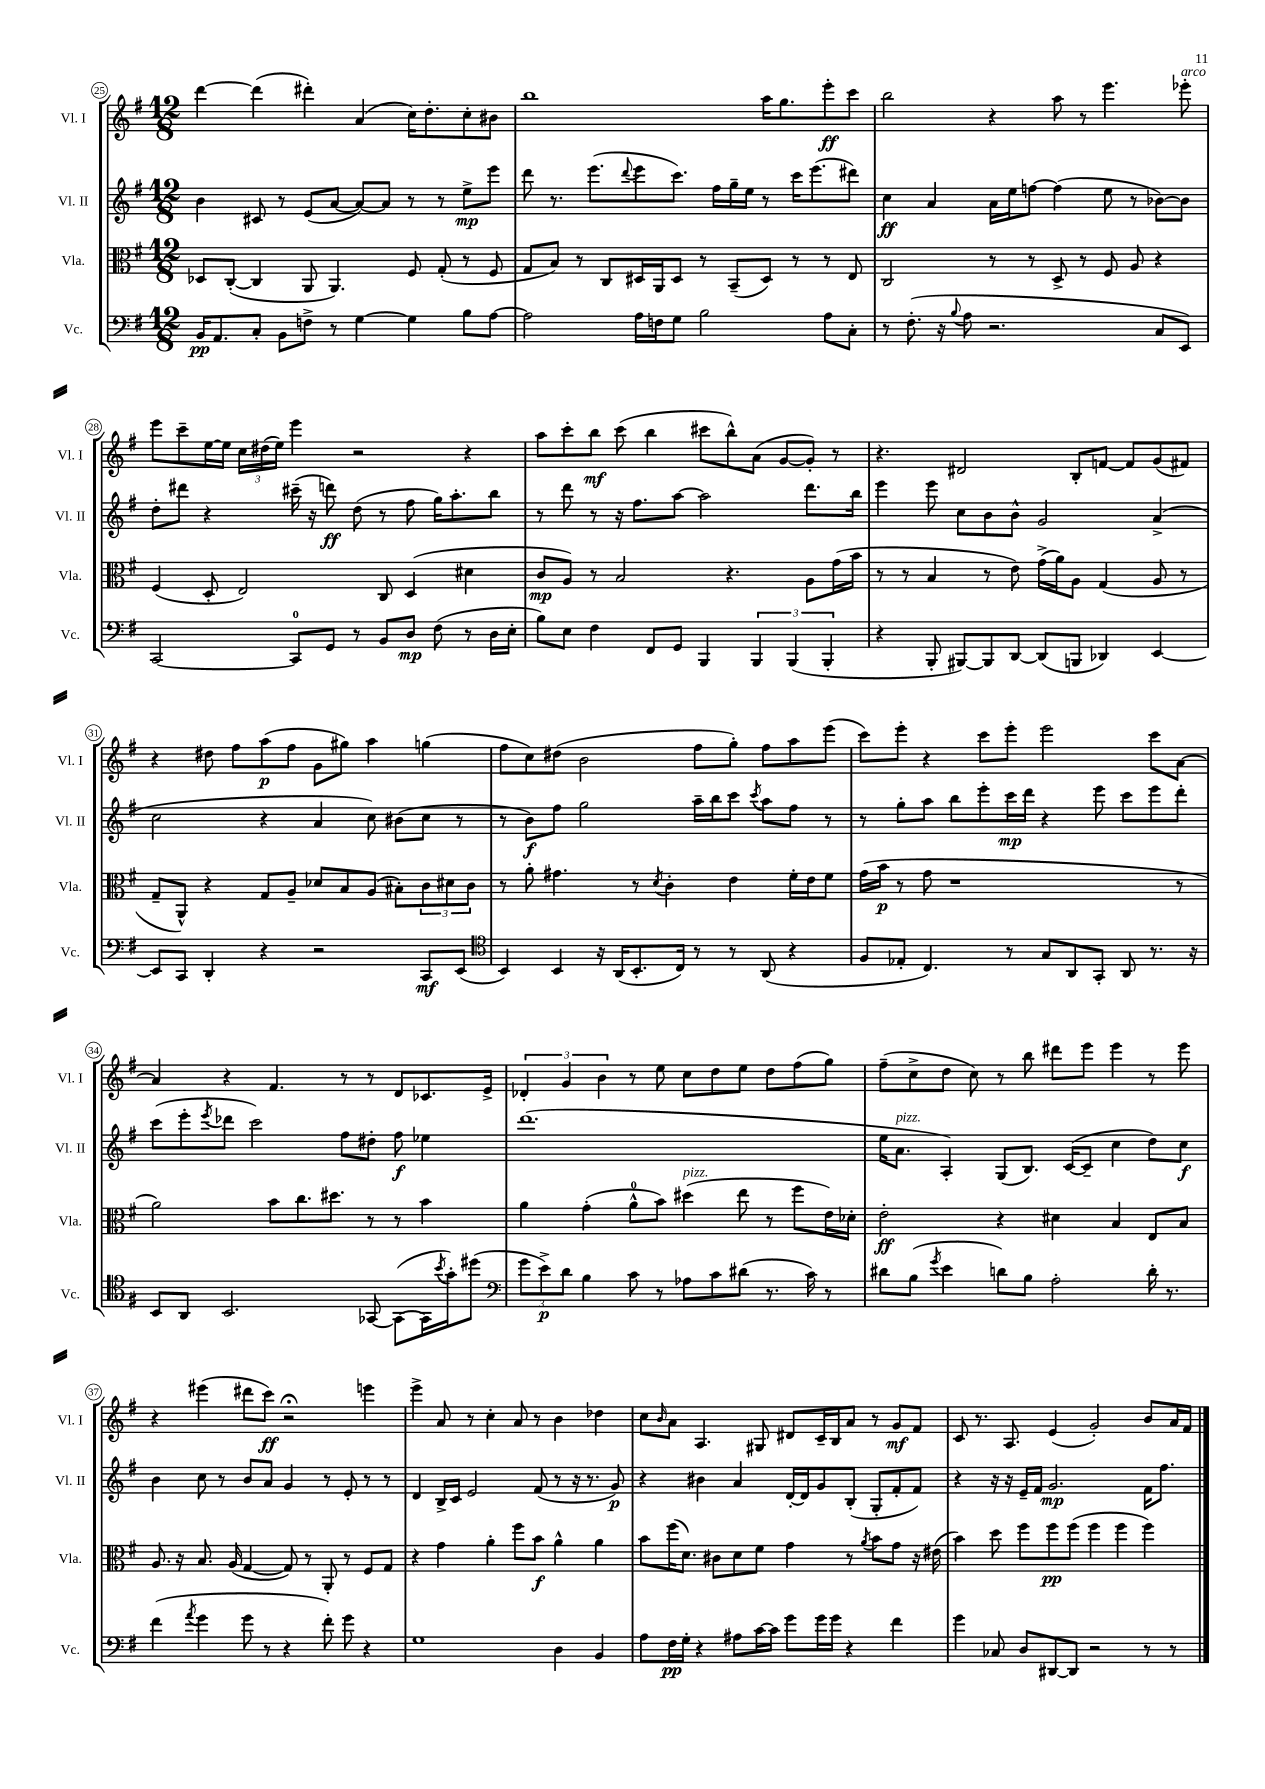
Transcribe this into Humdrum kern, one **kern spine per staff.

**kern	**kern	**kern	**kern
*staff4	*staff3	*staff2	*staff1
*clefF4	*clefC3	*clefG2	*clefG2
*k[f#]	*k[f#]	*k[f#]	*k[f#]
*M12/8	*M12/8	*M12/8	*M12/8
16BB/LK	8D-/L	4b\	[4ddd\
8.AA/	.	.	.
.	([8C'/J	.	.
8C'/J	4C/]	8c#/	(4ddd\]
8BB\L	.	8r	.
8F^\J	8AA/	(8e/L	4ddd#'\)
8r	4.AA/)	[8a/J	.
[4G\	.	8a/_L)	(4a/
.	.	8a/]J	.
4G\]	8F#/	8r	16cc\LK)
.	.	.	8.dd'\
.	(8G'/	8r	.
8B\L	8r	8ee^\L	8cc'\
[8A\J	8F#/	8eee\J	8b#\J
=	=	=	=
2A\]	8G/L	8ddd\	1bb
.	8B/J)	8.r	.
.	8r	.	.
.	.	(8.eee\L	.
.	8C/L	.	.
.	.	8qqddd/	.
16A\LL	16D#/L	8eee\	.
16F\J	16AA/J	.	.
8G\J	8D#/J	8.ccc\J)	.
2B\	8r	.	.
.	.	16ff#\LL	.
.	(8BB~/L	16gg~\	.
.	.	16ee\JJ	.
.	8D#/J)	8r	16aa\LK
.	.	.	8.gg\
.	8r	16ccc\LK	.
.	.	(8.eee\	.
8A\L	8r	.	8eee'\
8C'\J	8E/	8ddd#\J)	8ccc\J
=	=	=	=
8r	2C/	4cc\	2bb\
(8.F#'\	.	.	.
.	.	4a/	.
16r	.	.	.
8qqB/	.	.	.
8A\	.	.	.
2.r	8r	16a\LL	4r
.	.	16ee\J	.
.	8r	[8ff\J	.
.	8D^/	(4ff\]	8aa\
.	8r	.	8r
.	8F#/	8ee\	4.eee\
.	8A/	8r	.
8C/L	4r	[8b-\L)	.
8EE/J)	.	8b-\]J	8eee-'\
=	=	=	=
[2CC/	(4F#/	8dd'\L	8eee\L
.	.	8ddd#\J	8ccc~\
.	8D'/	4r	[16ee\L
.	.	.	16ee\]JJ
.	2E/)	.	24cc\LL
.	.	.	(24dd#\
.	.	.	24ee\JJ)
8CC/]L	.	(16ccc#~\	4eee\
.	.	16r	.
8GG/J	.	8ddd\)	.
8r	.	(8dd\	2r
8BB/L	8C/	8r	.
8D/J	(4D/	8ff#\	.
(8F#\	.	16gg\LK)	.
.	.	8.aa'\	.
8r	4d#\	.	4r
16D\LL	.	8bb\J	.
16E'\JJ	.	.	.
=	=	=	=
8B\L)	8c/L	8r	8aa\L
8E\J	8A/J)	8ddd\	8ccc'\
4F#\	8r	8r	8bb\J
.	2B/	16r	(8ccc\
.	.	8.ff#\L	.
8FF#/L	.	.	4bb\
8GG/J	.	[8aa\J	.
4BBB/	.	2aa\]	8ccc#\L
.	4.r	.	8bb^^\)
6BBB/	.	.	(8a\J
.	.	.	[8g/L
(6BBB/	.	.	.
.	8A\L	8.ddd\L	8g'/]J)
6BBB'/	.	.	.
.	(16g\L	.	8r
.	16b\JJ	16bb\Jk	.
=	=	=	=
4r	8r	4eee\	4.r
.	8r	.	.
8BBB'/	4B/	8eee\	.
[8BBB#/L)	.	8cc\L	2d#/
8BBB#/]	8r	8b\	.
[8DD/J	8e\)	8b^^\J	.
(8DD/]L	(16g^\LL	2g/	.
.	16a\J)	.	.
8BBB/J	8A\J	.	8B'/L
4DD-/)	(4G/	.	[8f/J
.	.	.	8f/]L
[4EE/	8A/	(4a^/	(8g/
.	8r	.	8f#/J)
=	=	=	=
8EE/]L	8G~/L	2cc\	4r
8CC/J	8AA^^/J)	.	.
4DD'/	4r	.	8dd#\
.	.	.	8ff#\L
4r	8G/L	4r	(8aa\
.	8A~/J	.	8ff#\J
2r	8d-/L	4a/	8g\L
.	8B/	.	8gg#\J)
.	(8A/J	8cc\)	4aa\
.	8B#'\L)	(8b#\L	.
8CC/L	12c\	8cc\J	(4gg\
.	12d#\	.	.
(8EE/J	.	8r	.
.	12c\J	.	.
=	=	=	=
*clefC4	*	*	*
4BB/)	8r	8r	8ff#\L
.	8a'\	8b\L)	8cc\)
4BB/	4.g#\	8ff#\J	(8dd#\J
.	.	2gg\	2b\
16r	.	.	.
(16AA/LK	.	.	.
8.BB'/	8r	.	.
.	8qd/	.	.
.	4c'\	.	.
16C/Jk)	.	.	.
8r	.	16aa~\LL	8ff#\L
.	.	16bb\J	.
8r	4e\	8ccc\J	8gg'\J)
.	.	8qccc/	.
(8AA/	.	8aa\L	8ff#\L
4r	16f#'\LL	8ff#\J	8aa\
.	16e\J	.	.
.	8f#\J	8r	(8eee\J
=	=	=	=
8F#/L	(16g\LL	8r	8ccc\L)
.	16b\JJ	.	.
8E-'/J	8r	8gg'\L	8eee'\J
4.C/)	8g\	8aa\J	4r
.	1r	8bb\L	.
.	.	8eee'\	8ccc\L
8r	.	16ccc\L	8eee'\J
.	.	16ddd\JJ	.
8G/L	.	4r	2eee\
8AA/	.	.	.
8GG'/J	.	8eee\	.
8AA/	.	8ccc\L	.
8.r	.	8eee\	8ccc\L
.	8r	8ddd'\J	[8a\J
16r	.	.	.
=	=	=	=
8BB/L	2a\)	(8ccc\L	4a/]
8AA/J	.	8eee'\	.
.	.	8qeee/	.
2.BB/	.	8ddd-\J	4r
.	.	2ccc\)	.
.	8b\L	.	4.f#/
.	8.cc\	.	.
.	8.dd#\J	.	.
.	.	8ff#\L	8r
[8GG-/	8r	8dd#'\J	8r
(8GG-\_L	8r	8ff#\	8d/L
16GG-\]L	4b\	4ee-\	8.c-/
8qb/	.	.	.
16g'\J)	.	.	.
(8dd#\J	.	.	.
.	.	.	16e^/Jk
=	=	=	=
*clefF4	*	*	*
12g\L	4a\	(1.ddd	6d-'/
12e^\)	.	.	.
12d\J	.	.	6g/
4B\	(4g'\	.	.
.	.	.	6b\
8c\	8a^^\L	.	8r
8r	8b\J)	.	8ee\
8A-\L	(4dd#\	.	8cc\L
8c\	.	.	8dd\
(8d#\J	8ee\	.	8ee\J
8.r	8r	.	8dd\L
.	8ff#\L	.	(8ff#\
16c\)	.	.	.
8r	16e\L)	.	8gg\J)
.	16d-'\JJ	.	.
=	=	=	=
8d#\L	2e'\	16ee\LK	(8ff#~\L
.	.	8.a\J	.
(8B\J	.	.	8cc^\
8qg/	.	.	.
4e\	.	4A'/)	8dd\J
.	.	.	8cc\)
8d\L)	4r	(8G/L	8r
8B\J	.	8.B/J)	8bb\
2A'\	4d#\	.	8ddd#\L
.	.	([16c/LK	.
.	.	8c~/]J	8eee\J
.	4B/	4cc\	4eee\
16d'\	8E/L	8dd\L)	8r
8.r	.	.	.
.	8B/J	8cc\J	8eee\
=	=	=	=
(4f#\	8.A/	4b\	4r
.	16r	.	.
8qa/	.	.	.
4g\	8.B/	8cc\	(4eee#\
.	.	8r	.
.	(16A/	.	.
8g\	[4G/	8b/L	8ddd#\L
8r	.	8a/J	8ccc\J)
4r	8G/])	4g/	2r;
.	8r	.	.
8f#'\)	8AA'/	8r	.
8g\	8r	8e'/	.
4r	8F#/L	8r	4eee\
.	8G/J	8r	.
=	=	=	=
1G	4r	4d/	4eee^\
.	4g\	16B^/LL	8a/
.	.	16c/JJ	.
.	.	2e/	8r
.	4a'\	.	4cc'\
.	8ff#\L	.	8a/
.	8b\J	(8f#/	8r
4D\	4a^^\	8r	4b\
.	.	16r	.
.	.	8.r	.
4BB/	4a\	.	4dd-\
.	.	8g/)	.
=	=	=	=
8A\L	8b\L	4r	8cc\L
.	.	.	16qqb/
16F#\L	(16ff#\K	.	8a\J
16G'\JJ	8.d\J)	.	.
4r	.	4b#\	4.A/
.	8c#\L	.	.
8A#\L	8d\	4a/	.
[16c\L	8f#\J	.	8G#/
16c\]JJ	.	.	.
8g\L	4g\	[16d'/LL	8d#/L
.	.	16d/]J	.
16g\L	.	8g/	16c~/L
16g\JJ	.	.	16B/J
4r	8r	(8B'/J	8a/J
.	8qa/	.	.
.	8b\L	8G'/L	8r
4f#\	8g\J	8f#'/	8g/L
.	16r	8f#/J)	8f#/J
.	(16e#\	.	.
=	=	=	=
4g\	4b\)	4r	8c/
.	.	.	8.r
8C-/	8dd\	16r	.
.	.	16r	8.A/
8D/L	8ff#\L	16e~/LL	.
.	.	16f#/JJ	.
[8DD#/	8ff#\	2.g/	(4e/
8DD#/]J	(8ff#\J	.	.
2r	4ff#\	.	2g'/)
.	4ff#\	.	.
8r	4ff#\)	16f#\LK	8b/L
.	.	8.ff#\J	.
8r	.	.	16a/L
.	.	.	16f#/JJ
==	==	==	==
*-	*-	*-	*-
